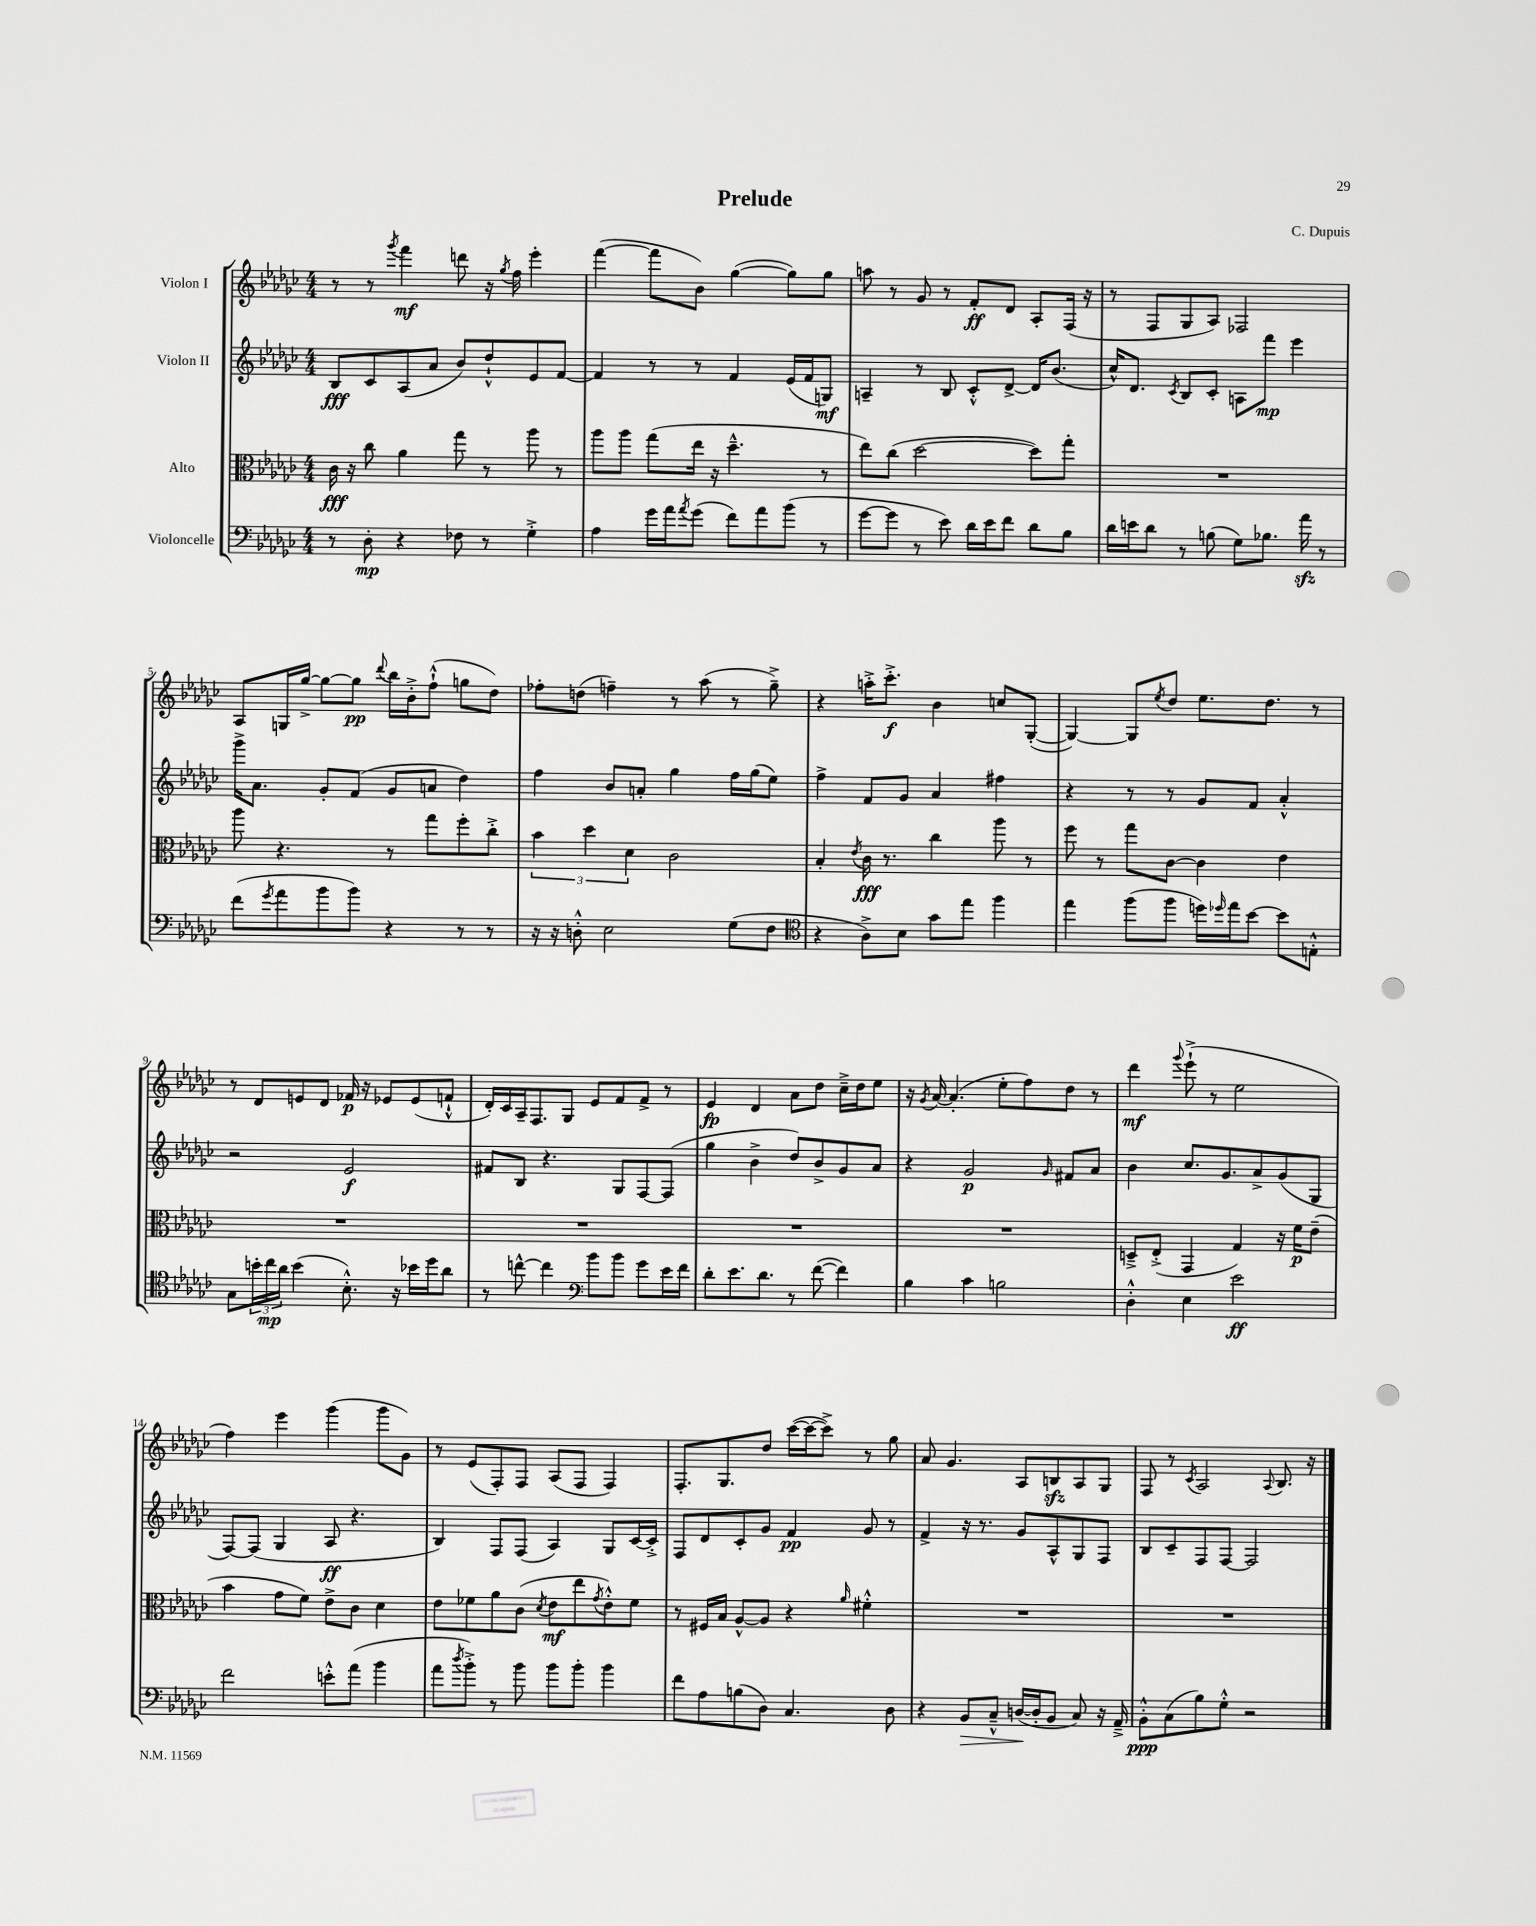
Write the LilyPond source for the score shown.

\header { title = "Prelude" composer = "C. Dupuis" }
<<
\new StaffGroup <<
\new Staff = "s0" \with { instrumentName = "Violon I" } {
    \clef treble \key ges \major \numericTimeSignature \time 4/4
    r8 r8 \acciaccatura { ges'''8 } f'''4\mf d'''8 r16 \acciaccatura { ges''8 } f''16 ees'''4-. |
    f'''4~( f'''8 bes'8) ges''4~( ges''8) ges''8 |
    a''8 r8 ges'8 r8 f'8-.\ff des'8 aes8-. f16( r16 |
    r8 f8 ges8 aes8) fes2 |
    aes8 g16 ges''16~-> ges''8~ ges''8\pp \appoggiatura { des'''8 } bes''16 bes'16-.-> f''8-!-^( g''8 des''8) |
    fes''8-. d''8( f''4--) r8 aes''8( r8 ges''8--->) |
    r4 a''16-.-> ces'''8.-.->\f bes'4 c''8 ges8~-.( |
    ges4~) ges8 \acciaccatura { ees''8 } des''8 ees''8. des''8. r8 |
    r8 des'8 e'8 des'8 fes'16\p r16 ees'8 ees'8( f'8-!-^ |
    des'16-.) ces'16 aes16-- f8. ges8 ees'8 f'8 f'8-> r8 |
    ees'4\fp des'4 aes'8 des''8 ces''16---> des''16 ees''8 |
    r16 \acciaccatura { ges'8 } aes'16~ aes'4.-.( ees''8-. f''8) des''8 r8 |
    des'''4\mf \appoggiatura { ges'''8 } ees'''8-!->( r8 ees''2 |
    f''4) ees'''4 ges'''4( ges'''8 ges'8) |
    r8 ees'8( f8-.) f8 aes8( f8 f4) |
    f8.-. ges8. des''8 ces'''16~( ces'''16~ ces'''8->) r8 ges''8 |
    aes'8 ges'4. aes8 b8\sfz aes8 ges8 |
    f8 r8 \acciaccatura { ces'8 } aes2 \appoggiatura { aes8 } bes8. r16 \bar "|." |
}
\new Staff = "s1" \with { instrumentName = "Violon II" } {
    \clef treble \key ges \major \numericTimeSignature \time 4/4
    bes8\fff ces'8 aes8( aes'8 bes'8) des''8-!-^ ees'8 f'8~ |
    f'4 r8 r8 f'4 ees'16( f'16 g8\mf) |
    a4-- r8 bes8 ces'8-.-^ des'8~-> des'16 bes'8.( |
    ces''16-^) des'8. \acciaccatura { ces'8 } bes8 ces'8-. a8 f'''8\mp ees'''4 |
    ges'''16-> aes'8. ges'8-. f'8( ges'8 a'8 des''4) |
    f''4 bes'8 a'8-. ges''4 f''16 ges''16( ees''8) |
    f''4-> f'8 ges'8 aes'4 fis''4 |
    r4 r8 r8 ges'8 f'8 aes'4-.-^ |
    r2 ees'2\f |
    fis'8 bes8 r4. ges8 f8~ f8( |
    ges''4 bes'4-> des''8) bes'8-> ges'8 aes'8 |
    r4 ges'2\p \grace { ges'16 } fis'8 aes'8 |
    bes'4 ces''8. ges'8. aes'8-> ges'8( ges8 |
    f8~) f8( ges4 aes8\ff r4. |
    bes4) f8 f8( aes4) ges8 ces'16~ ces'16-.-> |
    f8 des'8 ces'8-. ges'8 f'4\pp ges'8 r8 |
    f'4-> r16 r8. ges'8 aes8-^ ges8 f8 |
    bes8 ces'8-- f8 f8~ f2 \bar "|." |
}
\new Staff = "s2" \with { instrumentName = "Alto" } {
    \clef alto \key ges \major \numericTimeSignature \time 4/4
    ces'16\fff r16 ces''8 aes'4 ges''8 r8 aes''8 r8 |
    aes''8 aes''8 ges''8( ees''16 r16 des''4.---^ r8 |
    ees''8) ces''8( des''2~ des''8) ges''8-. |
    R1 |
    aes''8 r4. r8 ges''8 f''8-. ces''8-.-> |
    \tuplet 3/2 { bes'4 des''4 des'4 } ces'2 |
    bes4-. \acciaccatura { ees'8 } ces'16\fff r8. ces''4 aes''8 r8 |
    f''8 r8 ges''8 ces'8~ ces'4 ees'4 |
    R1 |
    R1 |
    R1 |
    R1 |
    d8---> ees8-.->( ges,4 ges4) r16 f'16\p ees'8--( |
    bes'4 ges'8 f'8) ees'8-> ces'8 des'4 |
    ees'8 fes'8 aes'8 ces'8( \acciaccatura { des'8 } ees'8\mf ees''8 \acciaccatura { ges'8 } ees'8-.-^) fes'8 |
    r8 fis16 bes16 aes8~-^ aes8 r4 \grace { aes'16 } fis'4-.-^ |
    R1 |
    R1 \bar "|." |
}
\new Staff = "s3" \with { instrumentName = "Violoncelle" } {
    \clef bass \key ges \major \numericTimeSignature \time 4/4
    r8 des8-.\mp r4 fes8 r8 ges4-.-> |
    aes4 ges'16 aes'16 \acciaccatura { aes'8 } ges'8( f'8) aes'8 bes'8( r8 |
    ges'8~ ges'8 r8 ees'8) des'16 ees'16 f'8 des'8 bes8 |
    des'16 e'16 des'8 r8 b8( ges8) bes8. aes'16\sfz r8 |
    f'8( \acciaccatura { ges'8 } aes'8 bes'8 bes'8) r4 r8 r8 |
    r16 r16 d8-.-^ ees2 ges8( f8 |
    \clef tenor r4 aes8->) bes8 ges'8 ees''8 f''4 |
    ees''4 f''8( f''8 d''16) \grace { des''16 } ees''16 bes'8~ bes'8 e8-.-^ |
    ges8 \tuplet 3/2 { b'16-. ces''16\mp aes'16 } b'4( bes8.-.-^) r16 bes'16 des''16 aes'8 |
    r8 c''8~-^ c''4 \clef bass bes'8 bes'8 ges'8 ees'16 f'16 |
    des'8-. ees'8. des'8. r8 f'8~( f'4) |
    bes4 ces'4 b2 |
    des4-.-^ ees4 ees'2\ff |
    f'2 e'8-.-^ aes'8( bes'4 |
    aes'8 \acciaccatura { des''8 } bes'8-.->) r8 bes'8 bes'8 bes'8-. bes'4 |
    f'8 aes8 b8( des8) ces4. des8 |
    r4 bes,8\> ces8---^ d16~\!( d16-. bes,8 ces8) r16 aes,16---> |
    bes,8-.-^\ppp ces8( bes8) ges8-.-^ r2 \bar "|." |
}
>>
>>
